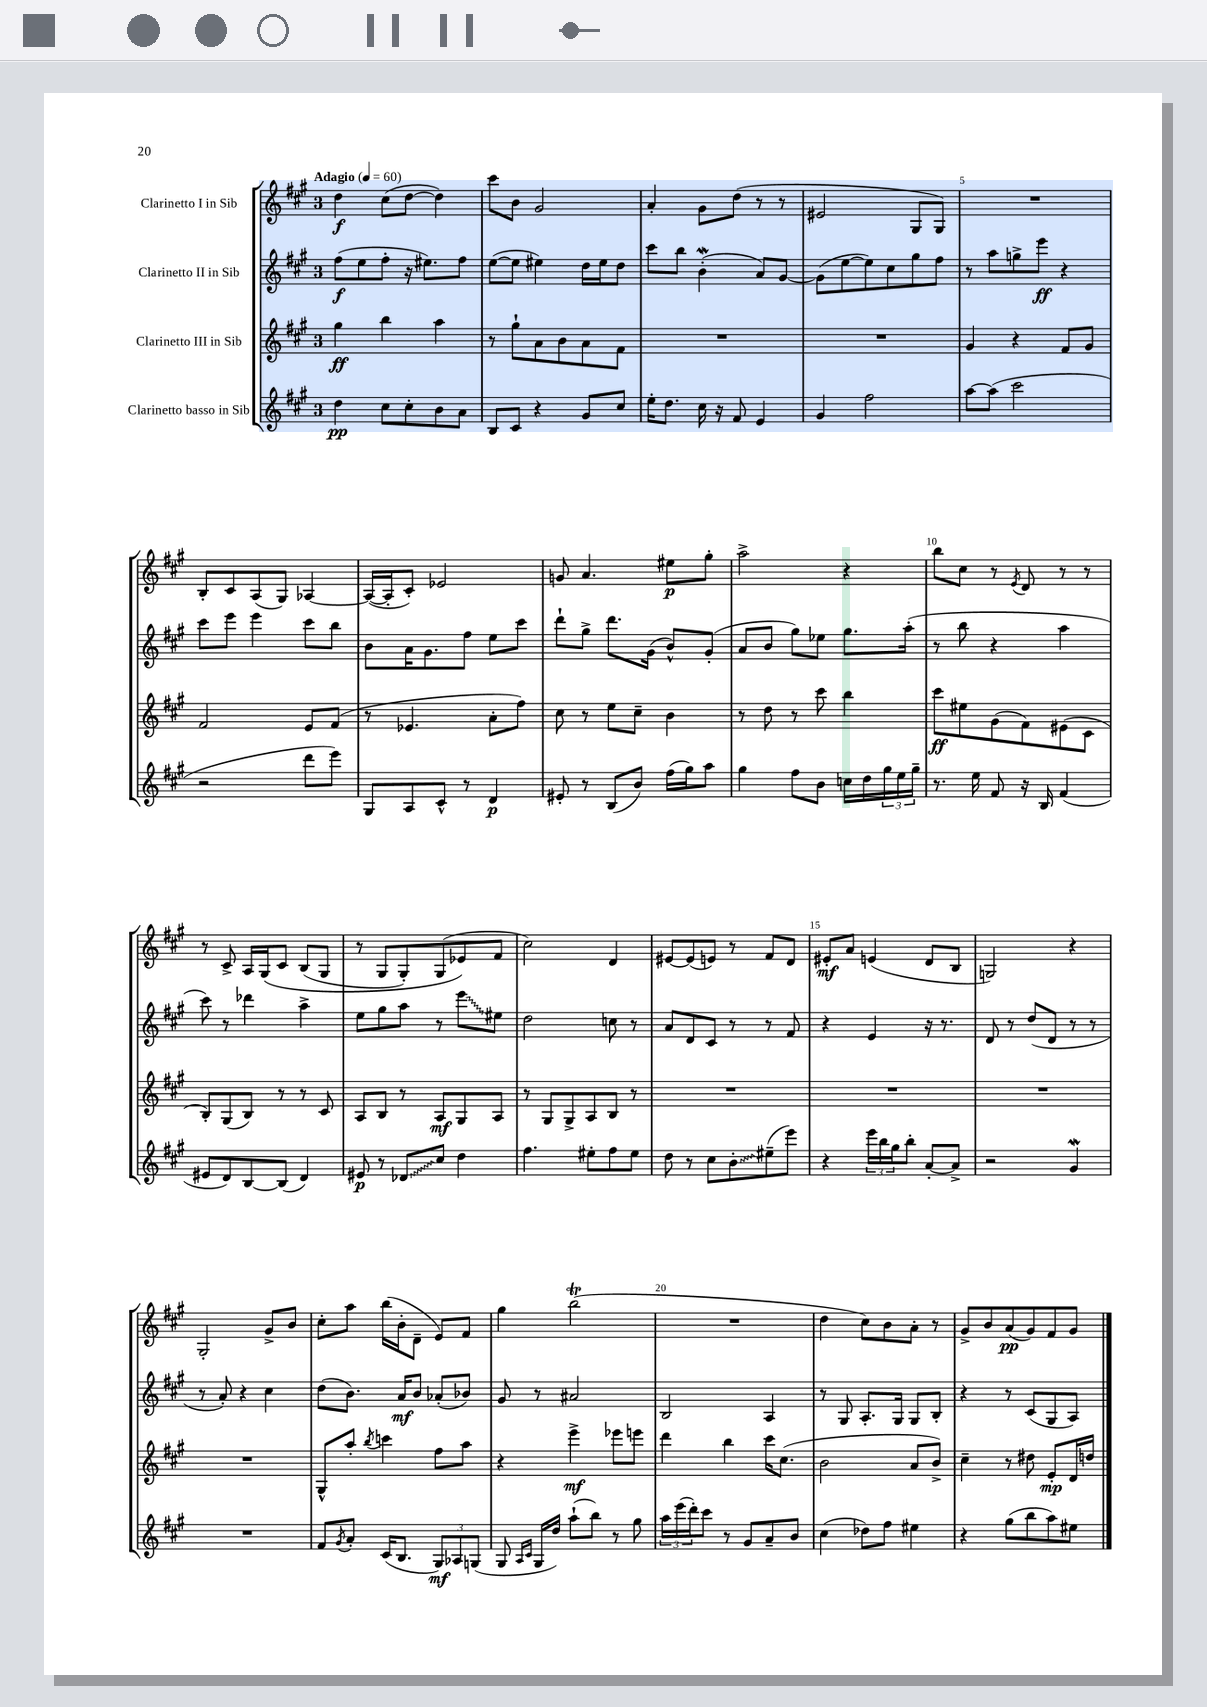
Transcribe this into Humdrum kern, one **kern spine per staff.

**kern	**kern	**kern	**kern
*staff4	*staff3	*staff2	*staff1
*clefG2	*clefG2	*clefG2	*clefG2
*k[f#c#g#]	*k[f#c#g#]	*k[f#c#g#]	*k[f#c#g#]
*M3/4	*M3/4	*M3/4	*M3/4
*MM60	*MM60	*MM60	*MM60
4dd\	4gg#\	(8ff#\L	4dd\
.	.	8ee\	.
8cc#\L	4bb\	8ff#'\J	(8cc#\L
8cc#'\	.	16r	[8dd\J
.	.	8.ee#\L)	.
8b\	4aa\	.	4dd\])
8a\J	.	8ff#\J	.
=	=	=	=
8B/L	8r	([8ee\L	8ccc#\L
8c#/J	8gg#`\L	8ee\]J	8b\J
4r	8a\	4ee#\)	2g#/
.	8b\	.	.
8g#/L	8a\	16dd\LL	.
.	.	16ee#\J	.
8cc#/J	8f#\J	8dd\J	.
=	=	=	=
16ee'\LK	2.r	8ccc#\L	4a'/
8.dd\J	.	.	.
.	.	8bb\J	.
16cc#\	.	(4b'\	8g#\L
16r	.	.	.
8f#/	.	.	(8dd\J
4e/	.	8a/L)	8r
.	.	[8g#/J	8r
=	=	=	=
4g#/	2.r	(8g#\]L	2e#/
.	.	[8ee\	.
2ff#\	.	8ee\])	.
.	.	8cc#\	.
.	.	8gg#\	8G#/L
.	.	8ff#\J	8G#/J)
=	=	=	=
[8aa\L	4g#/	8r	2.r
(8aa\]J	.	8aa\L	.
2ccc#\	4r	8gg^\	.
.	.	8eee\J	.
.	8f#/L	4r	.
.	8g#/J	.	.
=	=	=	=
2r	2f#/	8ccc#\L	8B'/L
.	.	8eee\J	8c#/
.	.	4eee\	(8A/
.	.	.	8G#/J)
8ddd\L	8e/L	8ccc#\L	[4A-/
8eee\J)	(8f#/J	8bb\J	.
=	=	=	=
8G#/L	8r	8b\L	(16A-/_LL
.	.	.	16A-'/]J
8A/	4.e-/	16a\K	8c#'/J)
.	.	8.g#\	.
8c#^^/J	.	.	2e-/
8r	.	8ff#\J	.
4d/	8a'\L	8ee\L	.
.	8ff#\J)	8ccc#\J	.
=	=	=	=
8e#'/	8cc#\	8ddd`\L	8g/
8r	8r	8gg#^\J	4.a/
(8B/L	8ee\L	8.ddd\L	.
8b/J)	8cc#~\J	.	.
.	.	(16g#\Jk	.
(16ff#\LL	4b\	8b^^/L)	8ee#\L
16gg#\J)	.	.	.
8aa\J	.	(8g#'/J	8gg#'\J
=	=	=	=
4gg#\	8r	8a/L	2aa^\
.	8dd\	8b/J	.
8ff#\L	8r	8gg#\L)	.
8b\J	8ccc#\	8ee-\J	.
16cc\LL	4bb\	8.gg#\L	4r
16dd\	.	.	.
24gg#\	.	.	.
24ee\	.	.	.
.	.	(16aa'\Jk	.
24gg#~\JJ	.	.	.
=	=	=	=
8.r	8ccc#\L	8r	8bb\L
.	8ee#\	8bb\	8cc#\J
16ee\	.	.	.
8f#/	(8g#\	4r	8r
.	.	.	8qe/
16r	8f#\)	.	8d/
16B/	.	.	.
(4f#/	(8e#\	4aa\	8r
.	8c#\J	.	8r
=	=	=	=
8e#/L	8B'/L)	8ccc#\)	8r
8d/)	(8G#/	8r	8c#^/
[8B/	8B/J)	4ddd-\	16A/LL
.	.	.	&(16G#/J
(8B/]J	8r	.	8c#/J
4d/)	8r	4aa^\	(8B/L
.	8c#/	.	8G#/J
=	=	=	=
8e#/	8A/L	8ee\L	8r
8r	8B/J	8gg#\	8G#/L
8d-/L	8r	8aa\J	8G#'/)
8cc#/J	8A/L	8r	(8G#/
4dd\	8G#/	8eee\L	8e-/&)
.	8A/J	8ee#\J	8f#/J
=	=	=	=
4.ff#\	8r	2dd\	2cc#\)
.	8G#/L	.	.
.	8G#^/	.	.
8ee#'\L	8A/	.	.
8ff#\	8B/J	8cc\	4d/
8ee#\J	8r	8r	.
=	=	=	=
8dd\	2.r	8a/L	[8e#/L
8r	.	8d/	(8e#/]
8cc#\L	.	8c#/J	8e/J)
8b'\	.	8r	8r
(8ee#~\	.	8r	8f#/L
8eee\J)	.	8f#/	8d/J
=	=	=	=
4r	2.r	4r	8e#'/L
.	.	.	8a/J
24eee\LL	.	4e/	(4e/
24bb\	.	.	.
24gg#\J	.	.	.
8bb'\J	.	.	.
[8a'/L	.	16r	8d/L
.	.	8.r	.
8a^/]J	.	.	8B/J
=	=	=	=
2r	2.r	8d/	2G/)
.	.	8r	.
.	.	(8dd/L	.
.	.	8d/J	.
4g#/	.	8r	4r
.	.	8r	.
=	=	=	=
2.r	2.r	8r	2G#'/
.	.	8a'/)	.
.	.	4r	.
.	.	4cc#\	8g#^/L
.	.	.	8b/J
=	=	=	=
8f#/L	8G#^^/L	(8dd\L	8cc#'\L
8qg#/	.	.	.
8a'/J	8aa'/J	8.b\J)	8aa\J
.	8qbb/	.	.
(16c#/LK	4ccc\	.	(16bb\LL
8.B/J	.	16a/LK	16b'\J
.	.	8b/J	8d~\J
12G#/L)	8ff#\L	(8a-'/L	8e/L)
12A-/	.	.	.
.	8aa\J	8b-/J)	8f#/J
(12G/J	.	.	.
=	=	=	=
8G#/	4r	8g#/	4gg#\
16qqA/LL	.	.	.
16qqc#/JJ	.	.	.
16G#/LL	.	8r	.
16dd/JJ)	.	.	.
(8aa`\L	4eee^\	2a#/	(2bb\
8bb\J)	.	.	.
8r	8eee-\L	.	.
8gg#\	8eee\J	.	.
=	=	=	=
24aa\LL	4ddd\	2B/	2.r
(24eee\	.	.	.
24ddd'\J)	.	.	.
8ccc#\J	.	.	.
8r	4bb\	.	.
8g#/L	.	.	.
8a~/	16ccc#\LK	4A/	.
.	(8.cc#\J	.	.
8b/J	.	.	.
=	=	=	=
(4cc#\	2b\	8r	4dd\
.	.	8G#/	.
8dd-\L)	.	8.A'/L	8cc#\L)
8ff#\J	.	.	8b\
.	.	16G#/Jk	.
4ee#\	8a/L	8G#/L	8a'\J
.	8b^/J)	8B'/J	8r
=	=	=	=
4r	4cc#~\	4r	8g#^/L
.	.	.	8b/
(8gg#\L	8r	8r	(8a/
8bb\	8dd#\	(8c#/L	8g#/)
8aa\)	8e'/L	8G#/	8f#/
8ee#\J	16d/L	8A/J)	8g#/J
.	16dd/JJ	.	.
==	==	==	==
*-	*-	*-	*-
